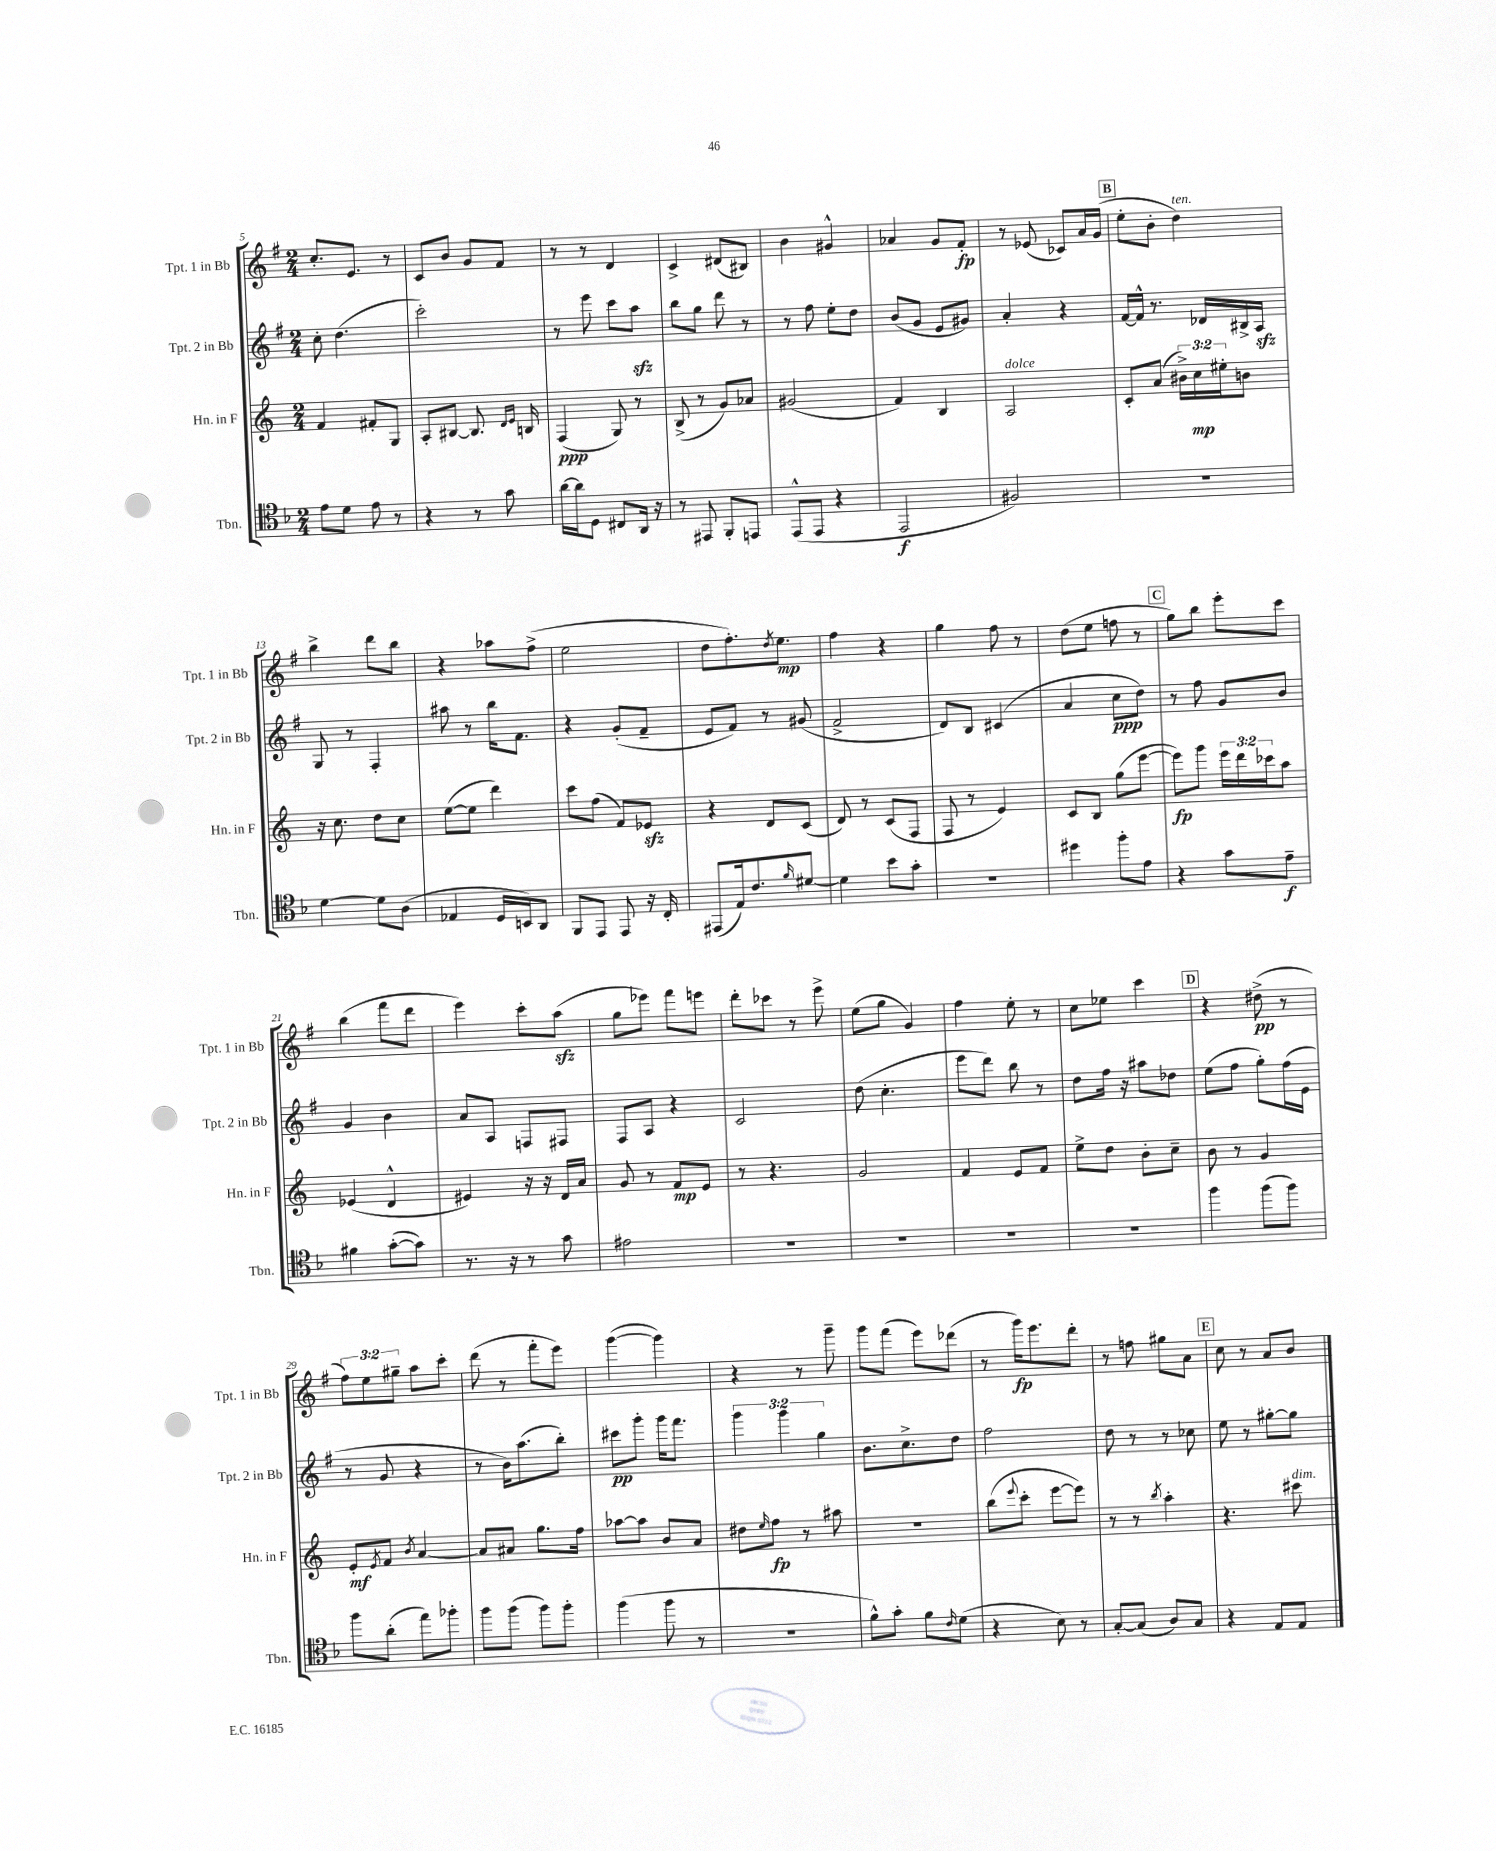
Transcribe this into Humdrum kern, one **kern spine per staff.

**kern	**kern	**kern	**kern
*staff4	*staff3	*staff2	*staff1
*clefC4	*clefG2	*clefG2	*clefG2
*k[b-]	*k[]	*k[f#]	*k[f#]
*M2/4	*M2/4	*M2/4	*M2/4
8e\L	4f/	8cc'\	8.cc'/L
8d\J	.	(4.dd\	.
.	.	.	8.e/J
8e\	8f#'/L	.	.
8r	8G/J	.	8r
=	=	=	=
4r	8A'/L	2ccc'\)	8c/L
.	[8B#/J	.	8b/J
8r	8.B#/]	.	8g/L
8g\	.	.	8f#/J
.	16qqd/LL	.	.
.	16qqe/JJ	.	.
.	16B/	.	.
=	=	=	=
[16a\LL	(4F/	8r	8r
16a\]J	.	.	.
8D\J	.	8eee\	8r
8C#/L	8G/)	8ccc\L	4d/
16AA/Jk	8r	8aa\J	.
16r	.	.	.
=	=	=	=
8r	(8B^/	8bb\L	4c^/
8EE#/	8r	8gg\J	.
8FF'/L	8g/L)	8ddd\	(8d#/L
8EE/J	8a-/J	8r	8B#/J)
=	=	=	=
(8EE^^/L	(2g#/	8r	4b\
8EE/J	.	8ff#\	.
4r	.	8ee'\L	4g#^^/
.	.	8dd\J	.
=	=	=	=
2EE/	4f/)	(8b/L	4a-/
.	.	8g/J	.
.	4B/	8e/L	8g/L
.	.	8g#/J)	8f#'/J
=	=	=	=
2F#/)	2A/	4a'/	8r
.	.	.	(8e-/
.	.	4r	8c-/L)
.	.	.	16a/L
.	.	.	(16g/JJ
=	=	=	=
2r	8c'/L	[16f#/LL	8ee'\L
.	.	16f#^^/]JJ	.
.	(8a/J	8.r	8b'\J
.	24b#^\LL)	.	4dd\)
.	24cc\	.	.
.	.	16d-/LL	.
.	24ee#'\J	.	.
.	8b\J	16B#^/	.
.	.	16A/JJ	.
=	=	=	=
[4d\	16r	8G/	4bb^\
.	8.cc\	.	.
.	.	8r	.
8d\]L	8dd\L	4F#'/	8ddd\L
(8A\J	8cc\J	.	8bb\J
=	=	=	=
4E-/	([8ee\L	8aa#\	4r
.	8ee\]J	8r	.
16D/LL	4ddd\)	16bb\LK	8aa-\L
16BB/J)	.	8.f#\J	.
8AA/J	.	.	(8ff#^\J
=	=	=	=
8FF/L	8ccc\L	4r	2ee\
8EE/J	(8ff\J	.	.
8EE/	8f/L)	(8g'/L	.
16r	8e-/J	8f#~/J	.
16C'/	.	.	.
=	=	=	=
(8EE#/L	4r	8e/L	8dd\L
16E/k)	.	8f#/J)	8.ff#'\)
8.c/	.	.	.
.	8d/L	8r	.
.	.	.	8qdd/
.	.	.	8.ee\J
16qqf/	.	.	.
[8d#/J	(8c/J	(8g#/	.
=	=	=	=
4d#\]	8d/)	2f#^/	4ff#\
.	8r	.	.
8b-\L	(8c/L	.	4r
8g'\J	8F/J	.	.
=	=	=	=
2r	8F/	8d/L)	4gg\
.	8r	8B/J	.
.	4e/)	(4c#/	8ff#\
.	.	.	8r
=	=	=	=
4dd#\	8c/L	4a/	(8dd\L
.	8B/J	.	8ee\J
8ff'\L	(8gg\L	8cc\L	8ff\
8e\J	[8eee\J	8dd\J)	8r
=	=	=	=
4r	8eee\]L)	8r	8gg\L)
.	8ggg\J	8ff#\	8bb\J
8g\L	24eee\LL	8g/L	8eee'\L
.	24ddd\	.	.
.	24ccc-\J	.	.
8e~\J	8aa\J	8b/J	8ccc\J
=	=	=	=
4f#\	(4e-/	4g/	(4bb\
([8g'\L	4d^^/	4b\	8fff#\L
8g\]J)	.	.	8ddd\J
=	=	=	=
8.r	4e#/)	8a/L	4eee\)
.	.	8A/J	.
16r	.	.	.
8r	16r	8F/L	8ccc'\L
.	16r	.	.
8g\	16d/LL	8F#/J	(8aa\J
.	16a/JJ	.	.
=	=	=	=
2e#\	8g/	8F#/L	8gg\L
.	8r	8A/J	8eee-\J)
.	8f/L	4r	8fff#\L
.	8e/J	.	8eee\J
=	=	=	=
2r	8r	2c/	8ddd'\L
.	4.r	.	8ccc-\J
.	.	.	8r
.	.	.	8eee^\
=	=	=	=
2r	2g/	(8dd\	(8ee\L
.	.	4.cc'\	8gg\J
.	.	.	4g/)
=	=	=	=
2r	4f/	8eee\L	4ff#\
.	.	8ddd\J)	.
.	8e/L	8bb\	8ee'\
.	8f/J	8r	8r
=	=	=	=
2r	8ee^\L	8dd\L	8cc\L
.	8dd\J	16ff#\Jk	8ee-\J
.	.	16r	.
.	8b'\L	8aa#\L	4ccc\
.	8cc~\J	8dd-\J	.
=	=	=	=
4ff\	8b\	(8ee\L	4r
.	8r	8ff#\J	.
(8ff\L	4g/	8gg'\L)	(8dd#^\
8ff\J)	.	(16ff#\L	8r
.	.	16e\JJ	.
=	=	=	=
8ff\L	8e'/L	8r	12ff#\L)
.	.	.	12ee\
.	8qe/	.	.
(8a'\J	8f/J	8g/	.
.	.	.	12gg#~\J
.	8qb/	.	.
8ee\L)	[4a/	4r	8aa\L
8ff-'\J	.	.	8ccc'\J
=	=	=	=
8ff\L	8a/]L	8r	(8ddd\
(8ff\J	8a#/J	16b\LK)	8r
.	.	(8.aa\	.
8ff\L)	8.gg\L	.	8fff#'\L
8ff'\J	.	8bb'\J)	8eee\J)
.	16ff\Jk	.	.
=	=	=	=
(4ff\	[8aa-\L	8ccc#\L	([4ggg\
.	8aa-\]J	8ggg'\J	.
8ff\	8b/L	16ggg\LK	4ggg\])
.	.	8.fff#\J	.
8r	8a/J	.	.
=	=	=	=
2r	8dd#\L	6ggg\	4r
.	16qqee/	.	.
.	8ff\J	.	.
.	.	6ggg\	.
.	8r	.	8r
.	.	6gg\	.
.	8aa#\	.	8ggg~\
=	=	=	=
8f^^\L)	2r	8.b\L	8ggg\L
8g'\J	.	.	(8fff#\J
.	.	8.cc^\	.
8f\L	.	.	8eee\L)
16qqc/	.	.	.
(8d\J	.	8dd\J	(8ddd-\J
=	=	=	=
4r	(8bb\L	2ff#\	8r
.	8qqeee/	.	.
.	8ccc'\J	.	16ggg\LK)
.	.	.	8.eee\
8B-\)	[8eee\L	.	.
8r	8eee\]J)	.	8ddd'\J
=	=	=	=
[8G'/L	8r	8dd\	8r
(8G/]J	8r	8r	8ff\
.	8qbb/	.	.
8A/L)	4aa'\	8r	8gg#\L
8G/J	.	8cc-\	8a\J
=	=	=	=
4r	4.r	8ee\	8cc\
.	.	8r	8r
8E/L	.	[8gg#'\L	8a/L
8E/J	8ccc#\	8gg#\]J	8b/J
==	==	==	==
*-	*-	*-	*-
